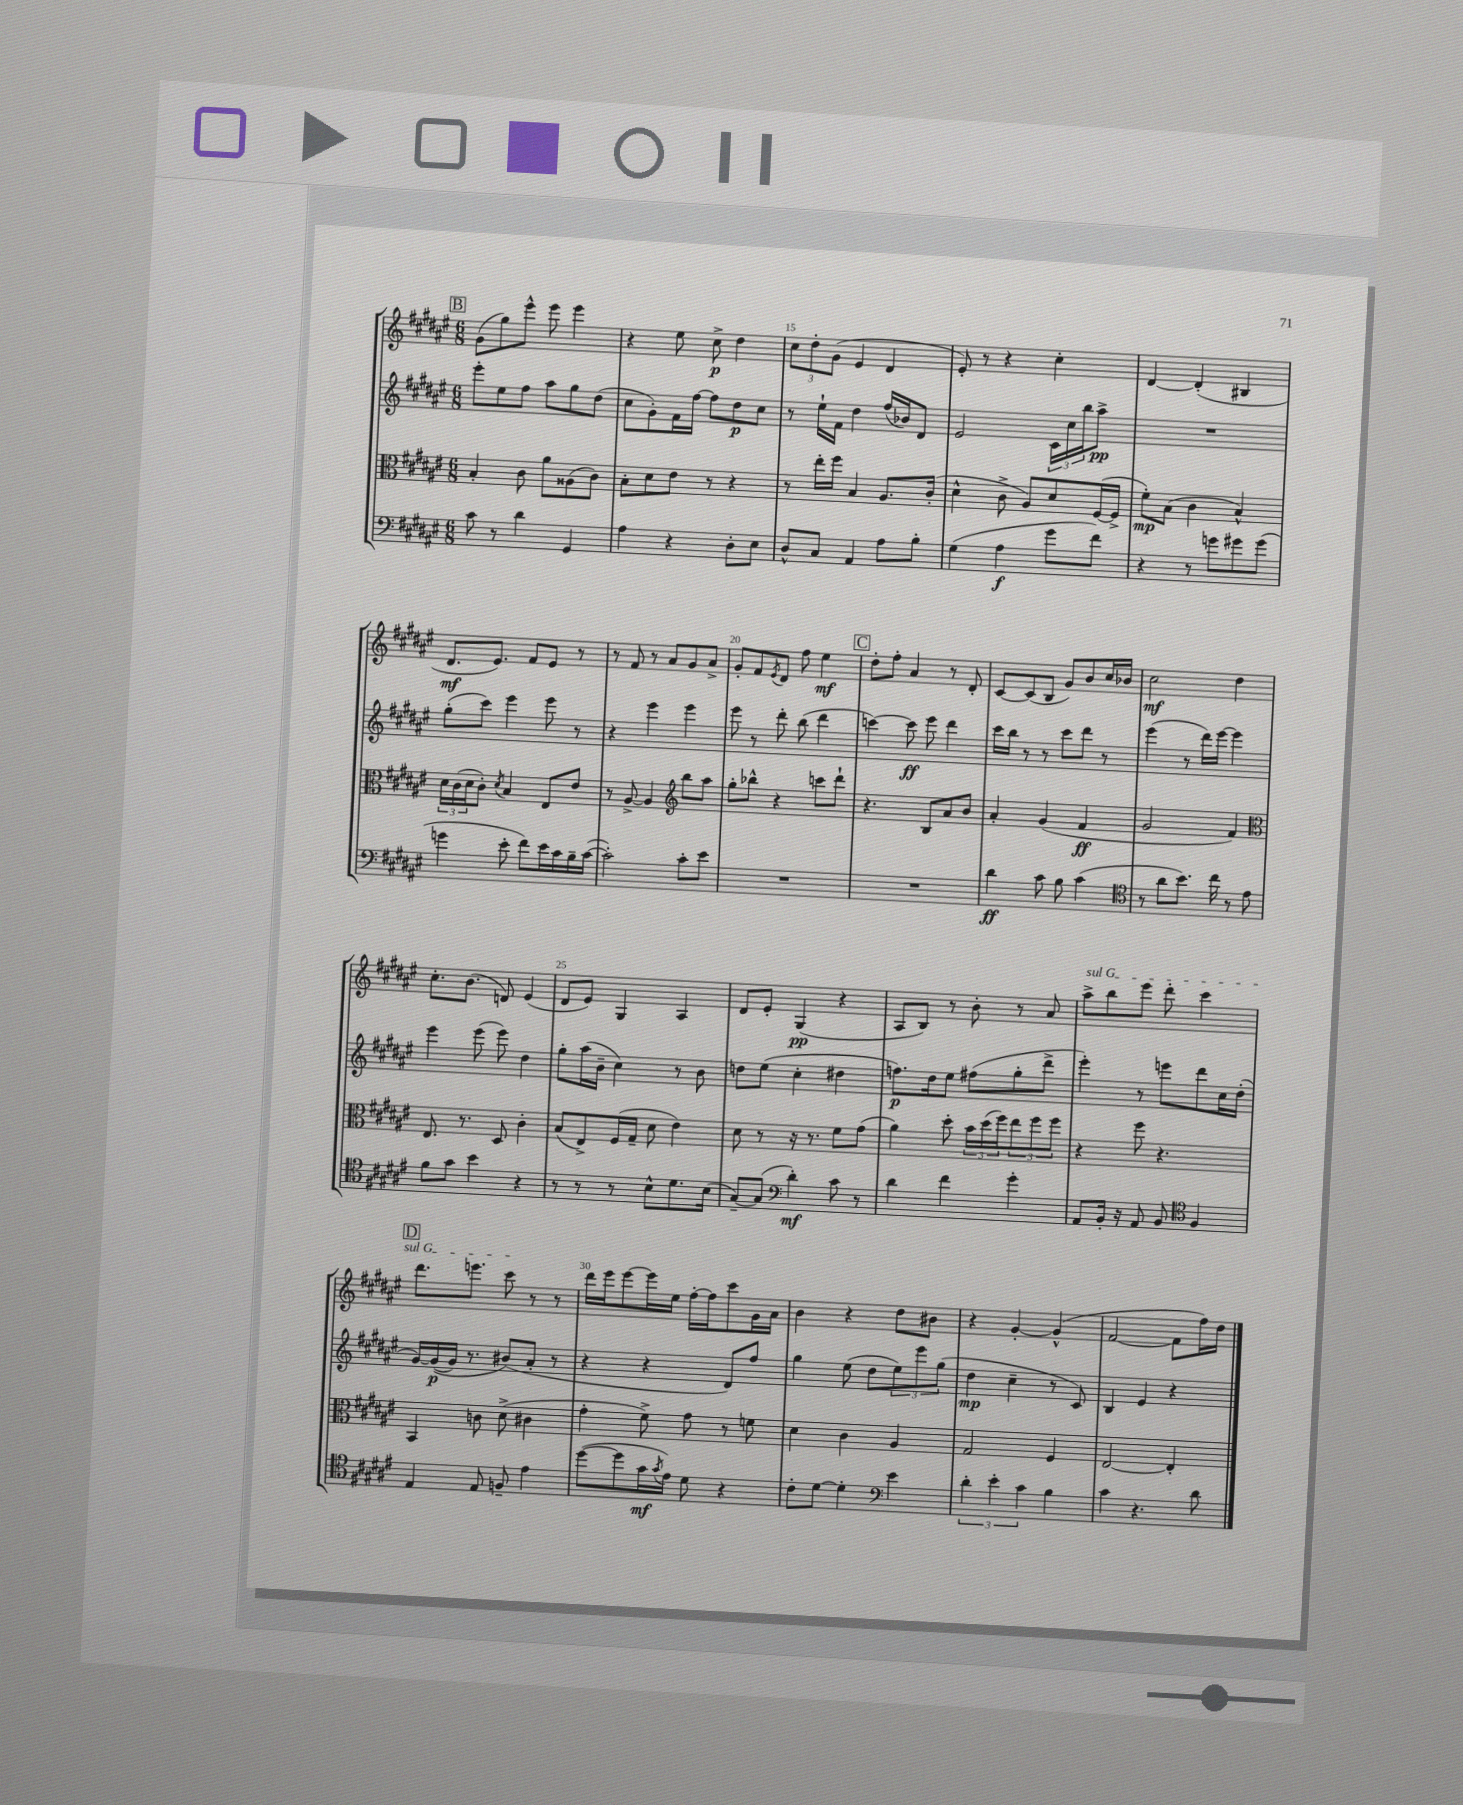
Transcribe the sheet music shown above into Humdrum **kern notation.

**kern	**kern	**kern	**kern
*staff4	*staff3	*staff2	*staff1
*clefF4	*clefC3	*clefG2	*clefG2
*k[f#c#g#d#a#e#]	*k[f#c#g#d#a#e#]	*k[f#c#g#d#a#e#]	*k[f#c#g#d#a#e#]
*M6/8	*M6/8	*M6/8	*M6/8
8c#	4B'	8eee#'	(8g#
8r	.	8ee#	8gg#)
4d#	8c#	8ff#	8eee#^^
.	8a#	8aa#	8eee#
4GG#	(8A##	8gg#	4eee#
.	8c#)	(8dd#	.
=	=	=	=
4A#	8B'	8cc#	4r
.	8d#	8g#')	.
4r	8e#	16f#	8ee#
.	.	[16ff#	.
.	8r	8ff#]	8cc#^
8D#'	4r	8dd#	4dd#
8E#	.	8cc#	.
=	=	=	=
8D#^^	8r	8r	12cc#
.	.	.	12dd#'
8C#	16ee#'	16ee#`	.
.	.	.	(12g#
.	16ff#	16f#	.
4AA#	4B	4dd#	4e#
8A#	8.A#	(16ff#	4d#
.	.	16b-)	.
8B'	.	8d#	.
.	(16c#'	.	.
=	=	=	=
(4G#	4d#^^	2e#	8e#')
.	.	.	8r
4A#	8c#^	.	4r
.	8A#)	.	.
8g#	8d#	24c#	4cc#'
.	.	24cc#	.
.	.	24bb	.
8f#)	([16F#	8aa#^	.
.	16F#^]	.	.
=	=	=	=
4r	8f#')	2.r	[4d#
.	(8B	.	.
8r	4c#	.	(4d#']
8g	.	.	.
8g#	4B^^)	.	4B#
(8g#	.	.	.
=	=	=	=
4g	24d#	(8gg#'	8.d#
.	(24c#	.	.
.	24d#	.	.
.	8c#')	8ccc#)	.
.	.	.	8.e#)
.	8qd#	.	.
8e#'	4B	4eee#	.
8f#)	.	.	8f#
16e#	8E#	8eee#	8e#
16c#	.	.	.
16B~	8e#	8r	8r
([16c#	.	.	.
=	=	=	=
2c#'])	8r	4r	8r
.	[8A#^	.	8f#
.	4A#]	4eee#	8r
.	.	.	8a#
*	*clefG2	*	*
8c#'	8bb	4eee#	8g#
8e#	8aa#	.	8a#^
=	=	=	=
2.r	8gg#'	8eee#	8g#'
.	8bb-^^	8r	8f#
.	.	.	8qe#
.	4r	8ddd#'	8d#
.	.	(8bb	8ff#
.	8ccc	4ddd#	4ee#
.	8ddd#`	.	.
=	=	=	=
2.r	4.r	[4ccc)	8dd#'
.	.	.	8ff#'
.	.	8ccc]	4a#
.	8B	8eee#	.
.	8a#	4ddd#	8r
.	8b	.	8d#'
=	=	=	=
4d#	4a#'	16ccc#	[8c#
.	.	16bb	.
.	.	8r	(8c#]
8c#	(4g#	8r	8B
8B	.	8ccc#	8g#)
(4c#	4f#	8ddd#	8b
.	.	8r	16cc#
.	.	.	16b-
=	=	=	=
*clefC4	*	*	*
8r	2g#	(4eee#	2cc#
8a#	.	.	.
8.b)	.	8r	.
.	.	16ddd#)	.
16cc#	.	[16eee#	.
8r	4f#)	4eee#]	4dd#
8e#	.	.	.
=	=	=	=
*	*clefC3	*	*
8f#	8.E#	4eee#	8.cc#'
8g#	.	.	.
.	8.r	.	(8.b
4b	.	(8eee#	.
.	8D#	8eee#)	8d)
4r	4c#'	4dd#	(4e#
=	=	=	=
8r	(8B	8gg#'	8d#
8r	8E#^)	(16aa#	8e#)
.	.	16b~	.
8r	(16F#	4cc#)	4G#
.	16G#~	.	.
8B^^	8d#	.	.
8.d#	4e#)	8r	4A#
.	.	8b	.
(16B	.	.	.
=	=	=	=
[8G#~)	8d#	8dd	8d#
(8G#]	8r	(8ee#	8e#'
*clefF4	*	*	*
4d#')	16r	4cc#'	(4G#
.	8.r	.	.
8c#	8f#	4dd#	4r
8r	(8g#	.	.
=	=	=	=
4d#	4a#)	8.ff)	8A#
.	.	.	8B)
.	.	16dd#	.
4f#	8dd#'	8ee#	8r
.	24b	(8ff#	8b'
.	(24dd#	.	.
.	24ff#)	.	.
4g#'	12ee#	8gg#'	8r
.	12ff#	.	.
.	.	8ddd#^	8a#
.	12ff#	.	.
=	=	=	=
8AA#	4r	4eee#')	8aa#^
16BB'	.	.	8bb
16r	.	.	.
8AA#	8ff#	8r	8eee#
8BB	4.r	8eee	8ddd#'
*clefC4	*	*	*
4F#	.	8ddd#	4ccc#
.	.	16cc#	.
.	.	(16dd#'	.
=	=	=	=
4E#	4BB	[16g#)	8.ddd#
.	.	&((16g#]	.
.	.	16g#)	.
.	.	8.r	8.eee
8E#	8c	.	.
8F~	(8d#^	(8b#&)	8ccc#
4e#	4c#	8a#'	8r
.	.	8r	8r
=	=	=	=
([8dd#	4g#'	4r	16ddd#
.	.	.	16eee#
8dd#]	.	.	[8eee#
16g#	8f#^)	4r	16eee#]
8qg#	.	.	.
16e#)	.	.	16ee#
8d#	8g#	.	[16ff#'
.	.	.	16ff#]
4r	8r	8d#)	8ccc#
.	8f	8ff#	16g#
.	.	.	16a#
=	=	=	=
8c#'	4d#	4gg#	4b
[8d#	.	.	.
4d#']	4c#	(8ee#	4r
.	.	8dd#	.
*clefF4	*	*	*
4e#	4A#	12ee#)	8dd#
.	.	12eee#	.
.	.	.	8b#
.	.	(12gg#	.
=	=	=	=
6d#'	2G#	4dd#	4r
6e#'	.	.	.
.	.	4cc#~	[4g#'
6c#	.	.	.
4B	4F#	8r	(4g#^^]
.	.	8c#)	.
=	=	=	=
4c#	[2E#	4B	[2f#
4.r	.	4e#	.
.	4E#']	4r	8f#]
8d#	.	.	16ff#)
.	.	.	16dd#
==	==	==	==
*-	*-	*-	*-
